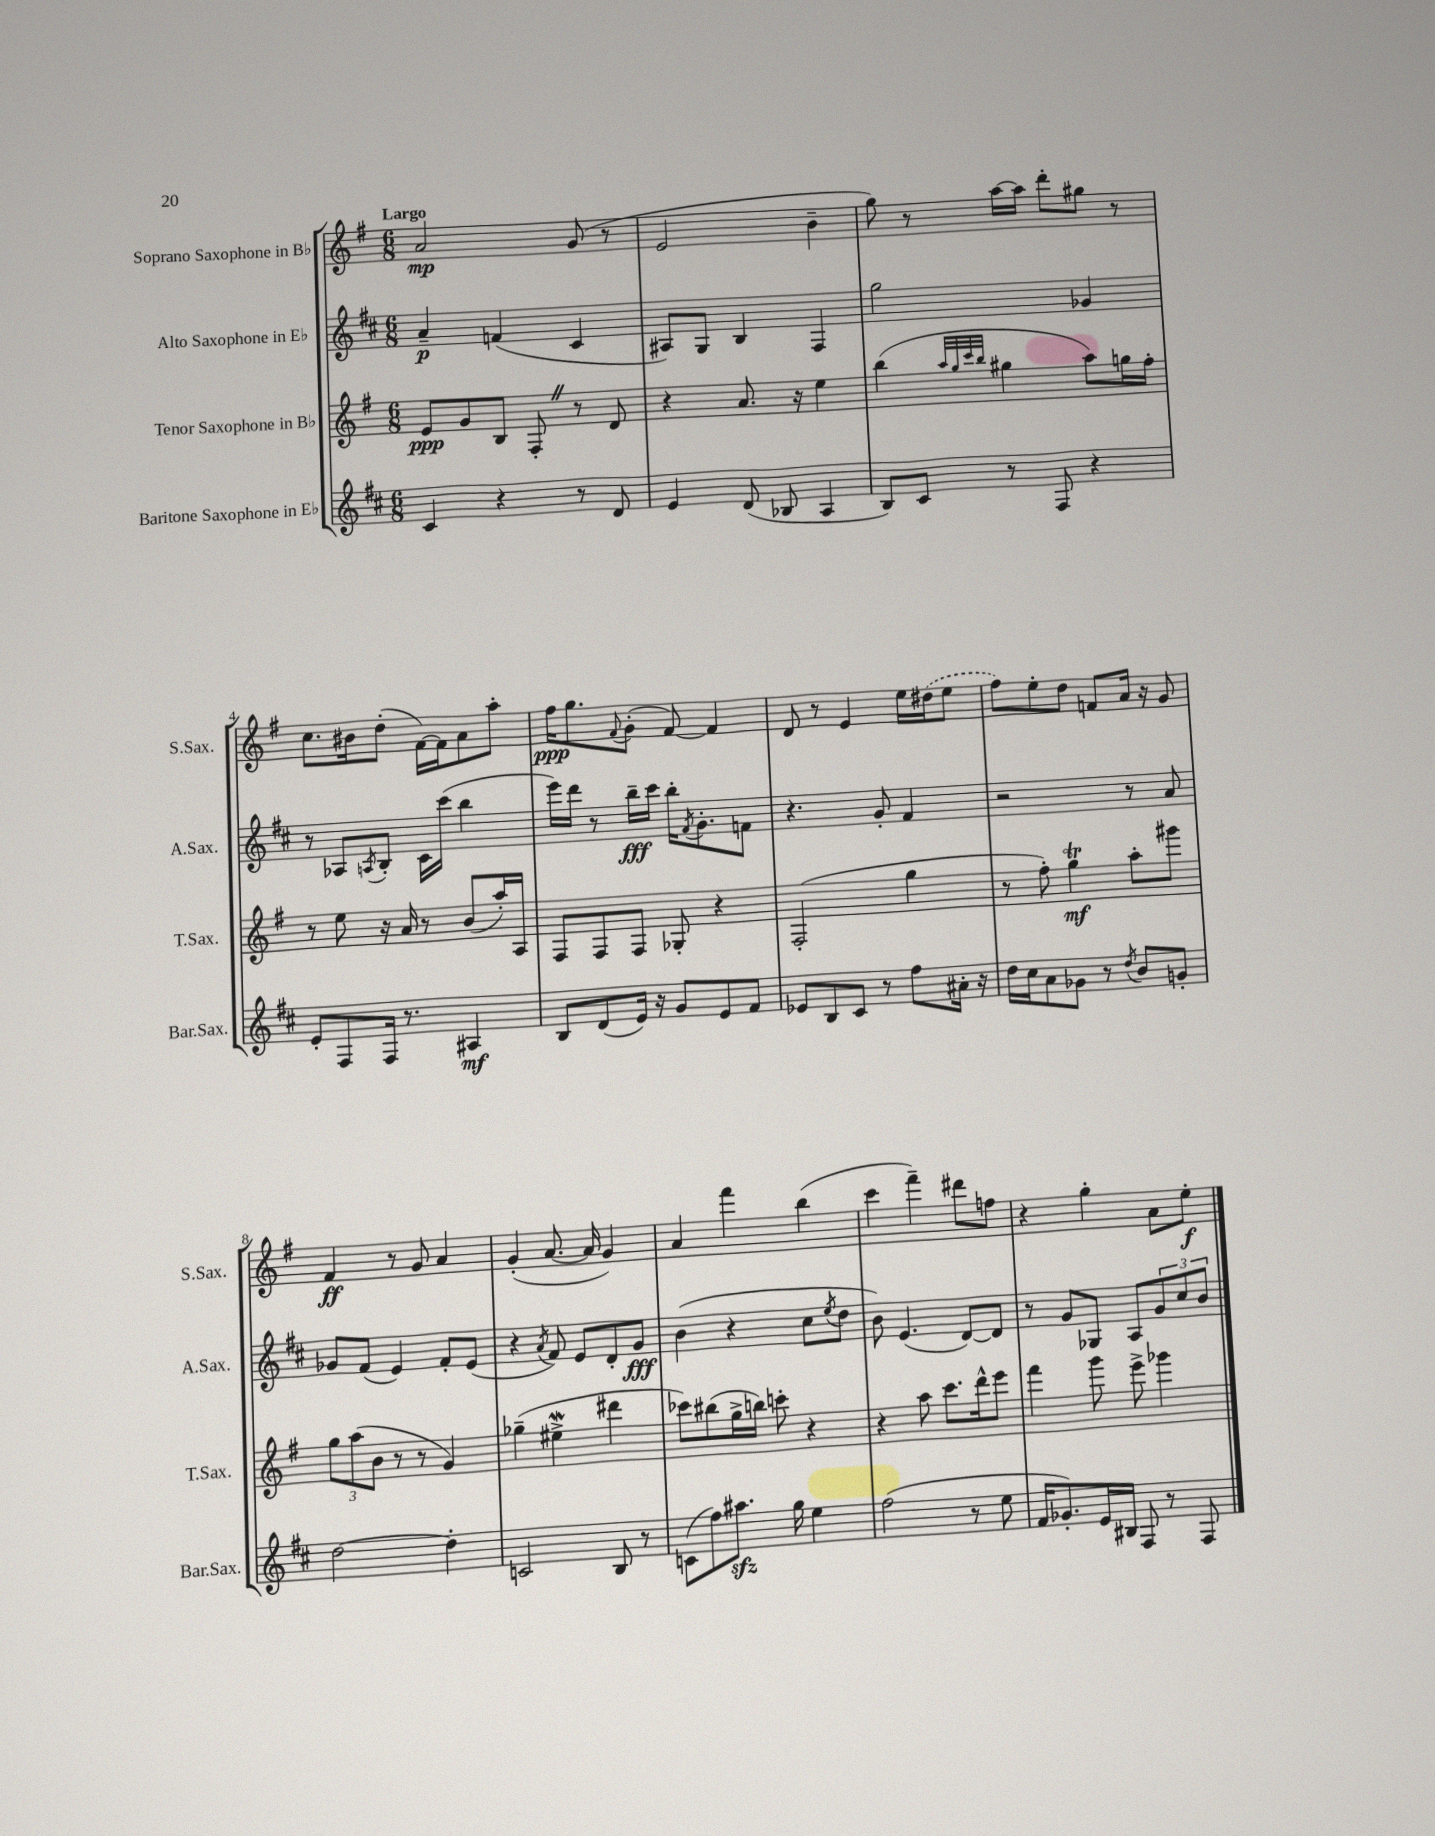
<<
\new StaffGroup <<
\new Staff = "s0" \with { instrumentName = "Soprano Saxophone in Bb" shortInstrumentName = "S.Sax." } {
    \clef treble \key g \major \numericTimeSignature \time 6/8 \tempo "Largo"
    a'2\mp g'8( r8 |
    e'2 b'4-- |
    g''8) r8 a''16~ a''16 d'''8-. gis''8 r8 |
    c''8. bis'16 d''8-.( fis'16~) fis'16 a'8 a''8-. |
    fis''16\ppp g''8. \appoggiatura { fis'8 } g'8-.( fis'8~) fis'4 |
    d'8 r8 e'4 e''16 \once \slurDashed dis''16( e''8 |
    fis''8) e''8-. d''8 f'8 a'16 r16 g'8 |
    fis'4\ff r8 g'8 a'4 |
    g'4-.( a'8.~ a'16 g'4) |
    a'4 fis'''4 b''4( |
    c'''4 fis'''4--) dis'''8 f''8 |
    r4 g''4-. a'8 e''8-.\f \bar "|." |
}
\new Staff = "s1" \with { instrumentName = "Alto Saxophone in Eb" shortInstrumentName = "A.Sax." } {
    \clef treble \key d \major \numericTimeSignature \time 6/8
    a'4--\p f'4( cis'4 |
    ais8) g8 b4 fis4 |
    g''2 ges'4 |
    r8 aes8 \acciaccatura { a8 } b8-. cis'16 cis'''16( b''4 |
    e'''16) d'''16 r8 b''16--\fff cis'''16 b''16-. \acciaccatura { fis'8 } g'8.-. f'8 |
    r4. g'8-. fis'4 |
    r2 r8 a'8 |
    ges'8 fis'8( e'4) fis'8-. e'8( |
    r4 \acciaccatura { a'8 } fis'8) e'8 d'8-. g'8\fff |
    b'4( r4 cis''8 \acciaccatura { e''8 } d''8 |
    b'8) e'4.( d'8~) d'8 |
    r8 g'8 ges8 a8 \tuplet 3/2 { g'8 cis''8 b'8 } \bar "|." |
}
\new Staff = "s2" \with { instrumentName = "Tenor Saxophone in Bb" shortInstrumentName = "T.Sax." } {
    \clef treble \key g \major \numericTimeSignature \time 6/8
    e'8\ppp g'8 b8 fis8-. \once \override BreathingSign.text = \markup { \musicglyph "scripts.caesura.straight" } \breathe r8 d'8 |
    r4 a'8. r16 e''4 |
    b''4( \grace { a''32 g''32 c'''32 b''32 } gis''4 a''8) g''16 fis''16-. |
    r8 e''8 r16 a'16 r8 b'8( a''16-.) a16 |
    fis8 fis8 fis8 ges8-. r4 |
    fis2-.( g''4 |
    r8 fis''8-.) g''4\trill\mf a''8-. gis'''8 |
    \tuplet 3/2 { g''8 a''8( b'8 } r8 r8 g'4) |
    ges''4--( eis''4->\mordent dis'''4 |
    ces'''8) bis''8( g''16-> b''16) c'''8-. r4 |
    r4 a''8 c'''8. d'''16-^ e'''8 |
    fis'''4 g'''8 e'''8-> ges'''4 \bar "|." |
}
\new Staff = "s3" \with { instrumentName = "Baritone Saxophone in Eb" shortInstrumentName = "Bar.Sax." } {
    \clef treble \key d \major \numericTimeSignature \time 6/8
    cis'4 r4 r8 d'8 |
    e'4 d'8( bes8 a4 |
    b8) cis'8 r8 fis8 r4 |
    e'8-. fis8 fis16 r8. ais4\mf |
    b8 d'8( e'16) r16 g'8 e'8 fis'8 |
    ees'8 b8 cis'8 r8 fis''8 ais'16-. r16 |
    d''16 cis''16 a'8 ges'8 r8 \acciaccatura { d''8 } b'8 g'8-. |
    d''2~ d''4-. |
    c'2 b8 r8 |
    c'8( fis''8) ais''8.\sfz g''16 e''4 |
    fis''2( r8 e''8 |
    fis'16 ges'8.-.) e'16 bis16 fis8 r8 fis8 \bar "|." |
}
>>
>>
